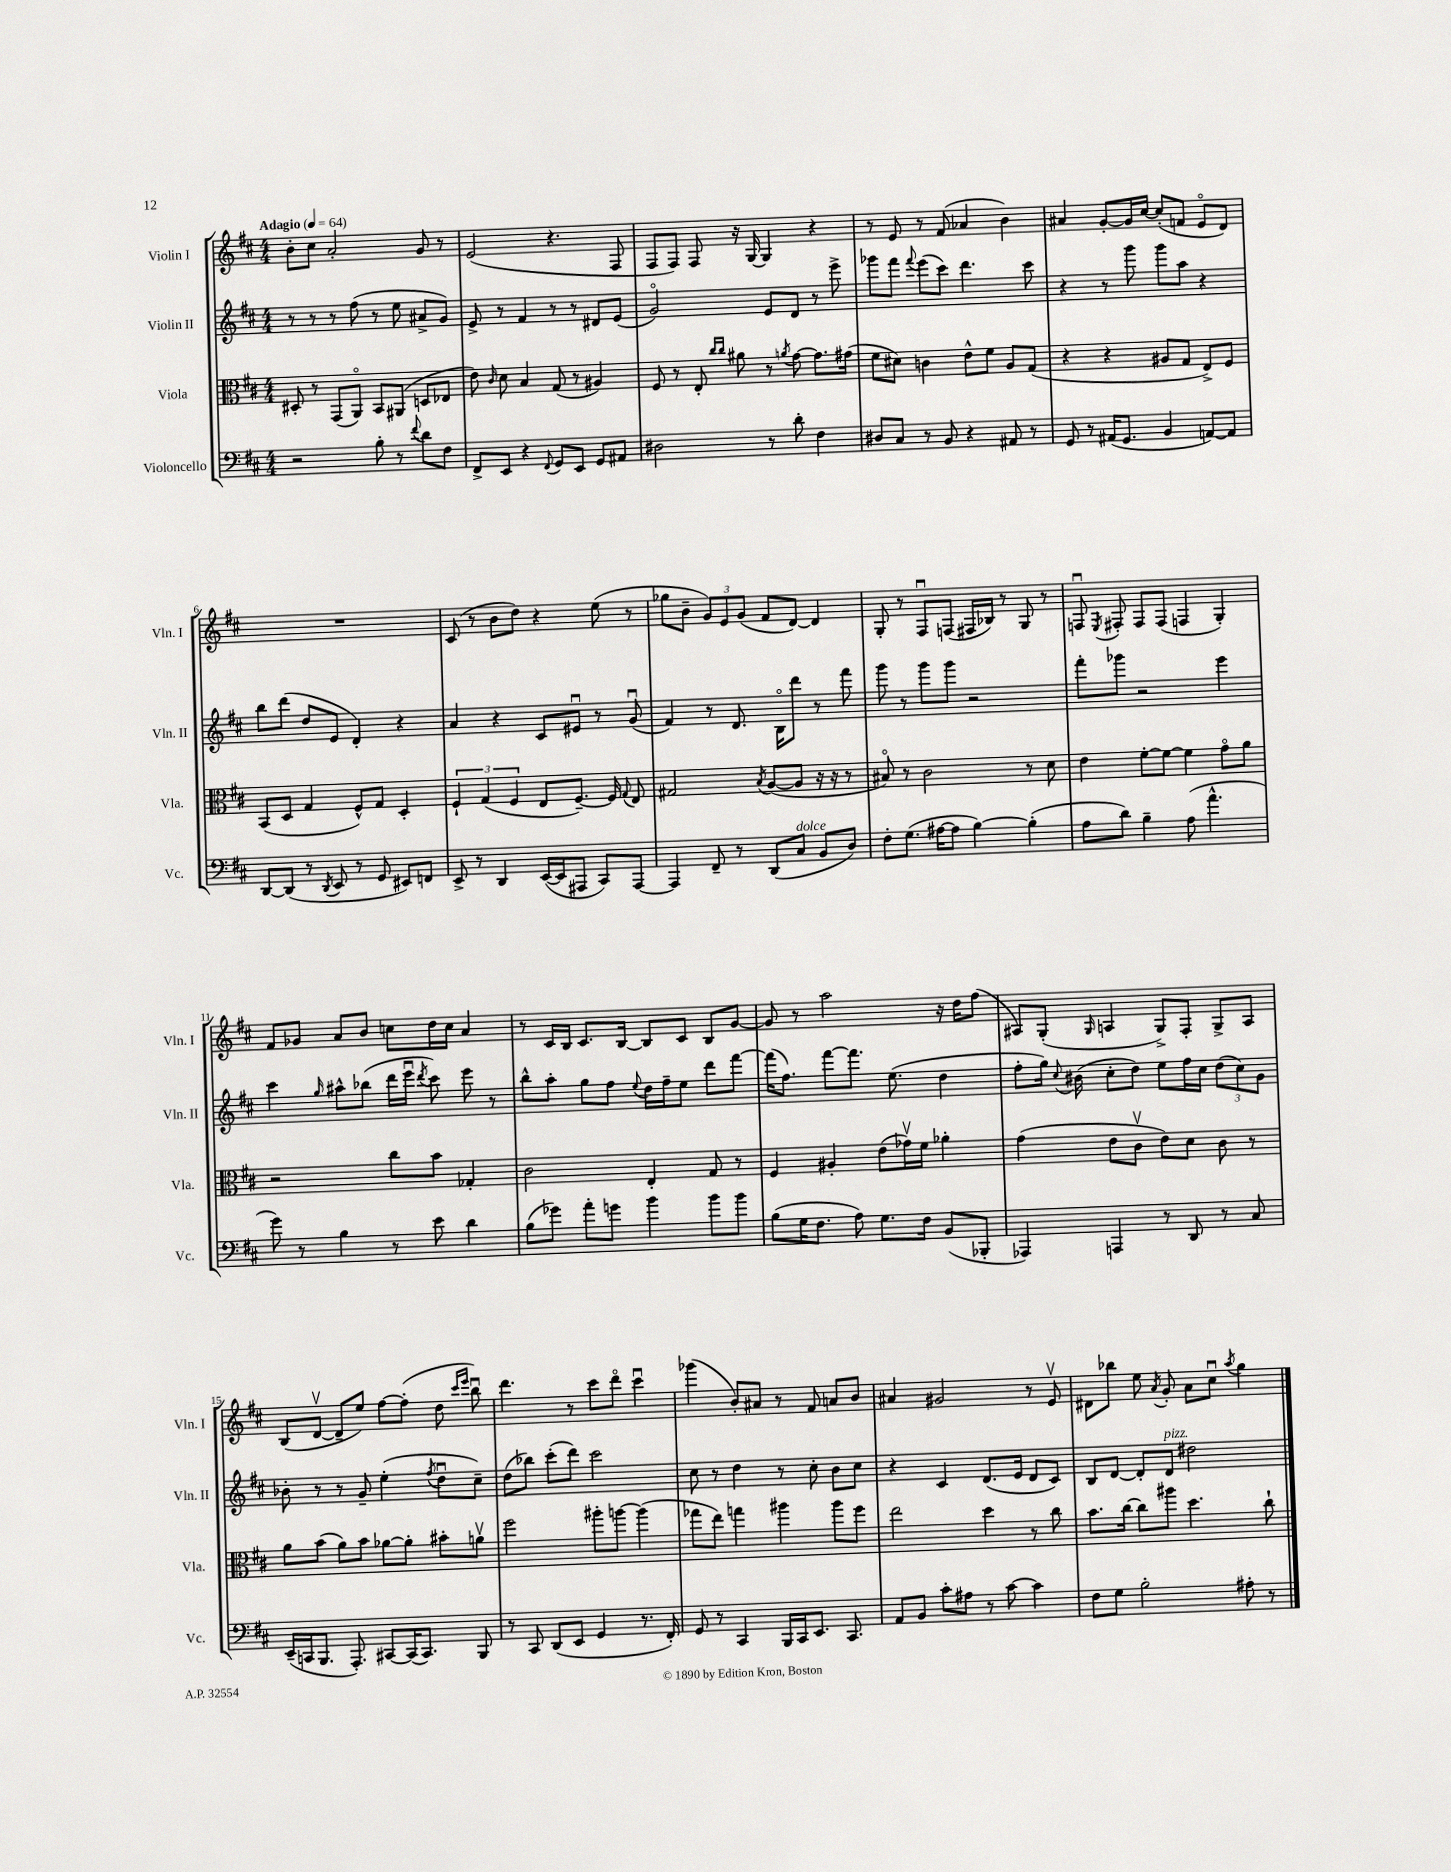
<<
\new StaffGroup <<
\new Staff = "s0" \with { instrumentName = "Violin I" shortInstrumentName = "Vln. I" } {
    \clef treble \key d \major \numericTimeSignature \time 4/4 \tempo "Adagio" 4 = 64
    \autoBeamOff b'8[-. cis''8] a'2-. g'8 r8 |
    e'2( r4. fis8 |
    fis8[ fis8]) fis8 r16 g16~ g4 r4 |
    r8 e'8 r8 fis'8( aes'4 b'4) |
    ais'4 g'8[~-. g'16 cis''16]~ cis''8[-.( f'8] e'8[\flageolet d'8]) |
    R1 |
    cis'8( r8 b'8[ d''8]) r4 e''8( r8 |
    ges''8[ b'8]-- \tuplet 3/2 { g'8[) e'8 g'8]( } fis'8[ d'8]~) d'4 |
    g8-. r8 fis8[\downbow f8]( fis16[ bes16]) r8 g8 r8 |
    f8\downbow \acciaccatura { e8 } fis8-. fis8[ fis8]( f4 g4-.) |
    fis'8[ ges'8] a'8[ b'8] c''8[ d''16 c''16] a'4 |
    r8 cis'16[ b16] cis'8.[ b16]~ b8[ cis'8] b8[ g'8]~ |
    g'8 r8 a''2 r16 d''16[ fis''8]( |
    ais8[) g8]-.( \grace { g16 } a4 g8[->) fis8]-. g8[-> a8] |
    b8[( d'8]~\upbow d'8[-- e''8]) fis''8[~ fis''8]-.( d''8 \grace { cis'''16[ e'''16] } b''8\downbow) |
    d'''4. r8 cis'''8[ d'''8]\flageolet cis'''4\downbow |
    ges'''4( b'8[-.) ais'8] r8 fis'8 a'8[ b'8] |
    ais'4 gis'2 r8 e'8\upbow |
    dis'8[ bes''8] e''8 \acciaccatura { a'8 } g'8-. a'8[ cis''8]\downbow \acciaccatura { a''8 } g''4 \bar "|." |
}
\new Staff = "s1" \with { instrumentName = "Violin II" shortInstrumentName = "Vln. II" } {
    \clef treble \key d \major \numericTimeSignature \time 4/4
    \autoBeamOff r8 r8 r8 fis''8( r8 e''8 ais'8[-> g'8]) |
    e'8-> r8 fis'4 r8 r8 dis'8[ e'8]( |
    g'2\flageolet) e'8[ d'8] r8 e'''8-> |
    ges'''8[ fis'''8] \appoggiatura { fis'''8 } e'''8[( cis'''8]) d'''4. cis'''8 |
    r4 r8 g'''8 g'''8[ a''8] r4 |
    b''8[ d'''8]( d''8[ e'8] d'4-.) r4 |
    a'4 r4 cis'8[ eis'8]\downbow r8 g'8\downbow( |
    fis'4) r8 d'8. b16[\flageolet d'''8] r8 fis'''8 |
    g'''8 r8 g'''8[ g'''8] r2 |
    fis'''8[-. ges'''8] r2 e'''4 |
    cis'''4 \grace { g''16 } ais''8[-^ bes''8]( d'''16[ e'''16]\downbow \acciaccatura { d'''8 } cis'''8) e'''8 r8 |
    b''8[-^ a''8]-. g''8[ fis''8] \appoggiatura { e''8 } d''16[ fis''16-- e''8] d'''8[ fis'''8]~ |
    fis'''16[( fis''8.]) fis'''8[~ fis'''8.] e''8.( d''4 |
    fis''8[-. g''16]) \appoggiatura { cis''8 } bis'16( cis''8[-. d''8]) e''8[ fis''16 cis''16] \tuplet 3/2 { d''8[( cis''8) g'8] } |
    bes'8-. r8 r8 g'8-- e''4-.( \acciaccatura { fis''8 } d''8[\downbow cis''8]--) |
    d''8[( bes''8]) cis'''8[-.( d'''8]) cis'''2 |
    cis''8 r8 d''4 r8 cis''8-. b'8[ cis''8] |
    r4 cis'4 d'8.[( e'16] d'8[ cis'8]) |
    b8[ d'8]~ d'8[-. d'8]^\markup { \italic "pizz." } dis''2 \bar "|." |
}
\new Staff = "s2" \with { instrumentName = "Viola" shortInstrumentName = "Vla." } {
    \clef alto \key d \major \numericTimeSignature \time 4/4
    \autoBeamOff dis8-. r8 g,8[( a,8]\flageolet) b,8[ ais,8]( d8[ ees8] |
    e'8) \grace { cis'16 } d'8 b4 g8( r8 ais4) |
    fis8 r8 e8-. \grace { cis''16[ cis''16] } ais'8 r8 \acciaccatura { a'8 } g'8~ g'8.[ gis'16]( |
    fis'8[ dis'8]) c'4 e'8[-^ fis'8] a8[ g8]( |
    r4 r4 ais8[ g8] e8[->) fis8] |
    b,8[( d8] g4 fis8[-^) g8] d4-. |
    \tuplet 3/2 { fis4-! g4( fis4 } e8[ fis8.]~--) fis16 \appoggiatura { g8 } e8 |
    gis2 \acciaccatura { b8 } a8[~( a8] r16 r16 r8 |
    bis8\flageolet) r8 cis'2 r8 d'8 |
    e'4 fis'8[~-. fis'8]~ fis'4 g'8[\flageolet a'8] |
    r2 cis''8[ b'8] ges4-. |
    cis'2 e4-. g8 r8 |
    fis4 ais4-. e'8[( ges'16\upbow) fis'16] aes'4-. |
    g'4( e'8[ cis'8]\upbow e'8[) d'8] cis'8 r8 |
    a'8[ b'8]( a'8[) b'8] aes'8[~ aes'8]-. bis'8[-. a'8]\upbow |
    fis''2 ais''8[-. a''8]~ a''4( |
    ges''8[ e''8]) g''4 ais''4 ais''8[ fis''8] |
    e''2 d''4 r8 cis''8 |
    b'8.[ cis''16]~ cis''8[ ais''8] d''4. cis''8-! \bar "|." |
}
\new Staff = "s3" \with { instrumentName = "Violoncello" shortInstrumentName = "Vc." } {
    \clef bass \key d \major \numericTimeSignature \time 4/4
    \autoBeamOff r2 b8-. r8 \appoggiatura { fis'8 } d'8[ fis8] |
    fis,8[-> e,8] r4 \appoggiatura { fis,8 } g,8[ e,8] g,8[ ais,8] |
    dis2 r8 d'8-. fis4 |
    dis8[ cis8] r8 b,8 r4 ais,8 r8 |
    g,8 r8 ais,16[( g,8.] b,4 a,8[~) a,8] |
    d,8[~ d,8]( r8 \acciaccatura { d,8 } e,8 r8 g,8 eis,8[) f,8] |
    e,8-> r8 d,4 e,16[~( e,16 ais,,8] cis,8[) ais,,8]~ |
    ais,,4 fis,8-- r8 d,8[( cis8]^\markup { \italic "dolce" } b,8[ d8]) |
    fis8[-. g8.]( ais16[~ ais8] b4~) b4-.( |
    a8[ d'8]) b4-- a8( a'4.-^ |
    g'8) r8 b4 r8 e'8 d'4 |
    b8[( ges'8]) a'8[-. g'8] b'4 b'8[ b'8] |
    b8[( g16 fis8.] a8) g8.[ fis16] b,8[( bes,,8]-. |
    aes,,4) a,,4 r8 d,8 r8 cis8 |
    e,16[--( c,16 b,,8.] a,,8.-.) cis,8[~ cis,16( cis,8.]) b,,8 |
    r8 cis,8 d,8[( e,8] g,4 r8. fis,16-.) |
    g,8 r8 cis,4 b,,16[ cis,16 e,8.] cis,8. |
    a,8[ b,8] cis'8[-. ais8] r8 cis'8~ cis'4 |
    fis8[ g8] b2-. ais8-. r8 \bar "|." |
}
>>
>>
